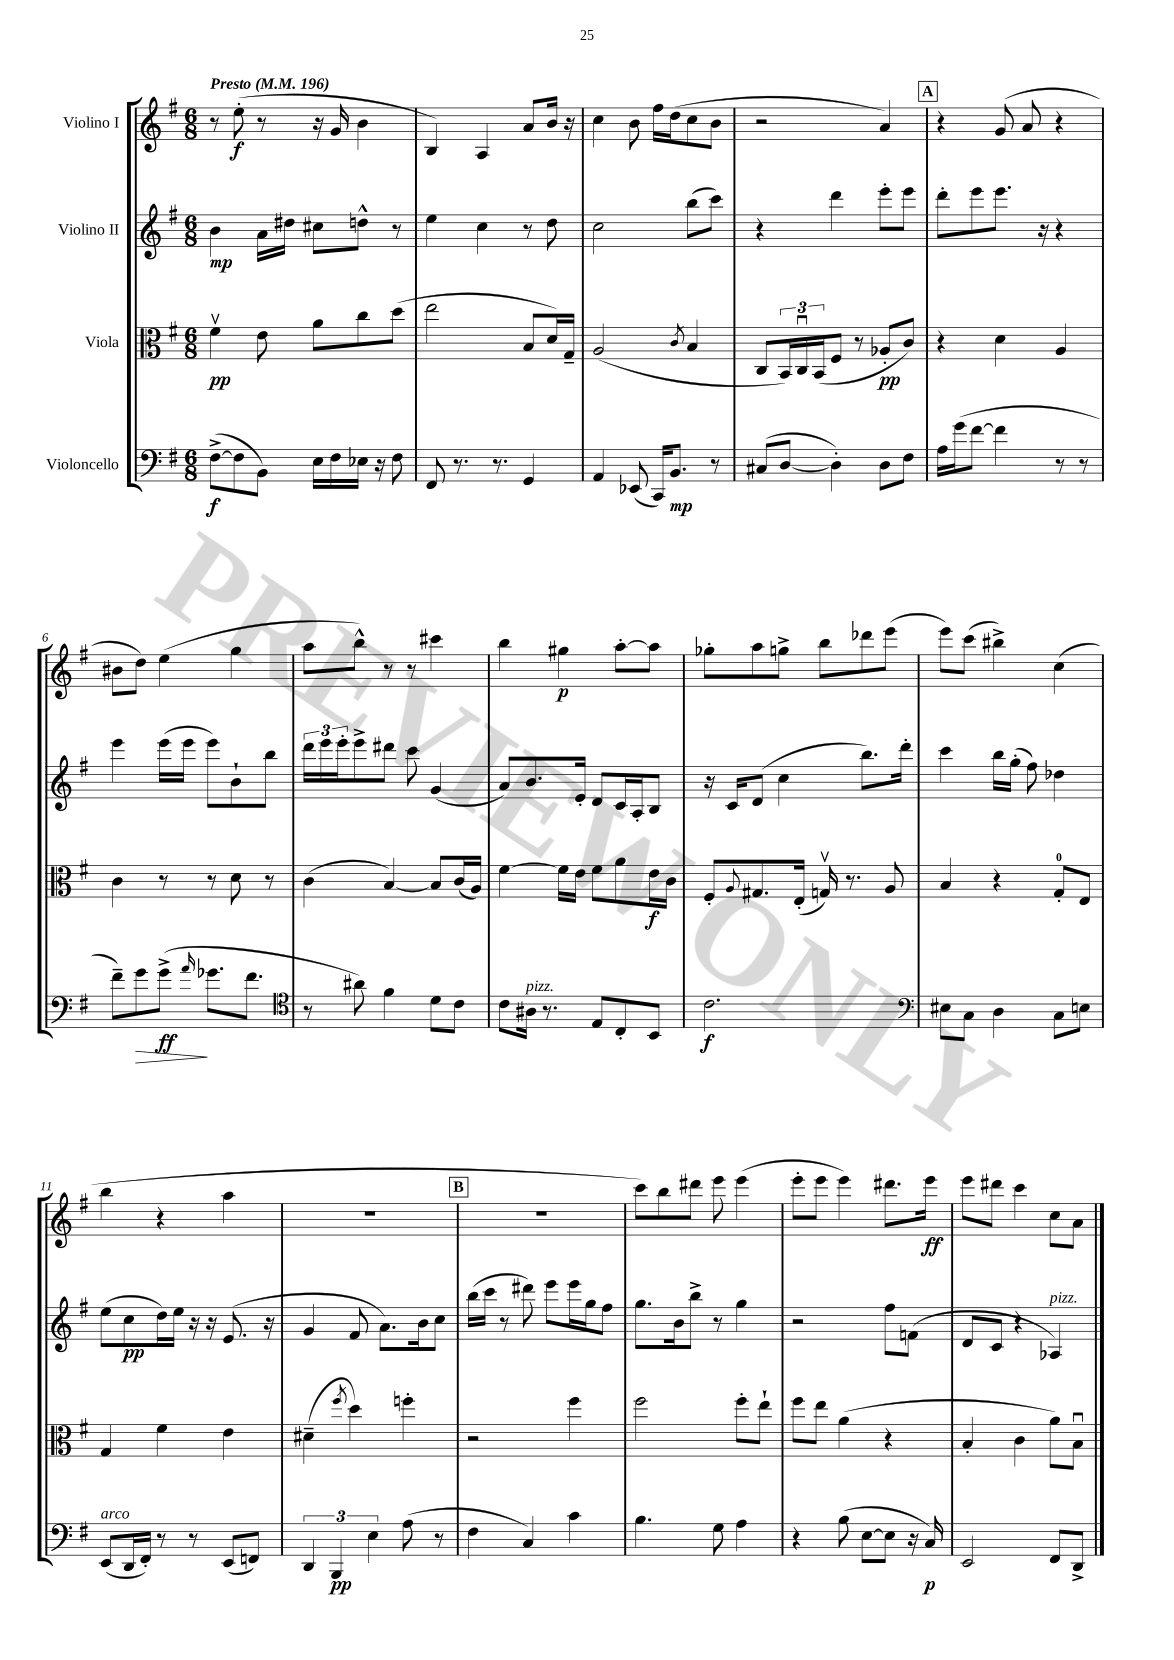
<<
\new StaffGroup <<
\new Staff = "s0" \with { instrumentName = "Violino I" } {
    \clef treble \key g \major \numericTimeSignature \time 6/8 \tempo "Presto" 4 = 196
    r8 e''8-.\f( r8 r16 g'16 b'4 |
    b4) a4 a'8 b'16 r16 |
    c''4 b'8 fis''16 d''16( c''8 b'8 |
    r2 a'4) |
    \mark \markup { \box "A" } r4 g'8( a'8 r4 |
    bis'8 d''8) e''4( g''4 |
    a''8 b''8-^) r8 r8 cis'''4 |
    b''4 gis''4\p a''8~-. a''8 |
    ges''8-. a''8 g''8-> b''8 des'''8 e'''8( |
    e'''8) c'''8( bis''4->) c''4( |
    b''4 r4 a''4 |
    R2. |
    \mark \markup { \box "B" } R2. |
    c'''8) b''8 dis'''8 e'''8 e'''4( |
    e'''8-. e'''8 e'''4) dis'''8. e'''16\ff |
    e'''8 dis'''8 c'''4 c''8 a'8 \bar "|." |
}
\new Staff = "s1" \with { instrumentName = "Violino II" } {
    \clef treble \key g \major \numericTimeSignature \time 6/8
    b'4\mp a'16 dis''16 cis''8 d''8-^ r8 |
    e''4 c''4 r8 d''8 |
    c''2 b''8( c'''8) |
    r4 d'''4 e'''8-. e'''8 |
    \mark \markup { \box "A" } d'''8-. e'''8 e'''8. r16 r4 |
    e'''4 e'''16( e'''16 e'''8) b'8-! b''8 |
    \tuplet 3/2 { d'''16 e'''16 e'''16-. } e'''8-> dis'''8 c'''8 g'4( |
    a'8) b'8. e'16-. d'8 c'16 a16-. b8 |
    r16 c'16 d'8( c''4 b''8.) d'''16-. |
    c'''4 b''16 g''16-.( fis''8) des''4 |
    e''8( c''8\pp d''16) e''16 r16 r16 e'8.( r16 |
    g'4 fis'8 a'8.) b'16 c''8 |
    \mark \markup { \box "B" } b''16( c'''16 r8 dis'''8) e'''8 e'''16 g''16 fis''8 |
    g''8. b'16 b''8-> r8 g''4 |
    r2 fis''8 f'8( |
    d'8 c'8 r4 aes4^\markup { \italic "pizz." }) \bar "|." |
}
\new Staff = "s2" \with { instrumentName = "Viola" } {
    \clef alto \key g \major \numericTimeSignature \time 6/8
    fis'4\upbow\pp e'8 a'8 c''8 d''8( |
    e''2 b8 d'16) g16-- |
    a2( \acciaccatura { c'8 } b4 |
    c8 \tuplet 3/2 { b,16) c16\downbow b,16( } fis8 r8 aes8-.\pp c'8) |
    \mark \markup { \box "A" } r4 d'4 a4 |
    c'4 r8 r8 d'8 r8 |
    c'4( b4~) b8 c'16( a16) |
    fis'4~ fis'16 e'16 fis'8 a'8 e'16\f c'16 |
    fis8-. \appoggiatura { a8 } gis8. e16-.( g16\upbow) r8. a8 |
    b4 r4 g8-0-. e8 |
    g4 fis'4 e'4 |
    dis'4--( \acciaccatura { fis''8 } d''4) f''4-. |
    \mark \markup { \box "B" } r2 fis''4 |
    fis''2 fis''8-. e''8-! |
    fis''8 e''8 a'4( r4 |
    b4-. c'4 a'8) b8\downbow \bar "|." |
}
\new Staff = "s3" \with { instrumentName = "Violoncello" } {
    \clef bass \key g \major \numericTimeSignature \time 6/8
    fis8~->\f( fis8 b,8) e16 fis16 ees16 r16 fis8 |
    fis,8 r8. r8. g,4 |
    a,4 ees,8( c,16) b,8.\mp r8 |
    cis8( d8~ d4-.) d8 fis8 |
    \mark \markup { \box "A" } a16 g'16( fis'8~ fis'4 r8 r8 |
    fis'8--) g'8\> g'8->\ff\!( \grace { a'16 } ges'8. fis'8. |
    \clef tenor r8 ais'8) fis'4 d'8 c'8 |
    c'8 ais16^\markup { \italic "pizz." } r8. e8 c8-. b,8 |
    c'2.\f |
    \clef bass eis8 c8 d4 c8 e8 |
    e,8^\markup { \italic "arco" }( d,16 fis,16-.) r8 r8 e,8( f,8) |
    \tuplet 3/2 { d,4 b,,4\pp e4 } a8( r8 |
    \mark \markup { \box "B" } fis4 c4) c'4 |
    b4. g8 a4 |
    r4 b8( e8~ e8 r16 c16\p) |
    e,2 fis,8 d,8-> \bar "|." |
}
>>
>>
